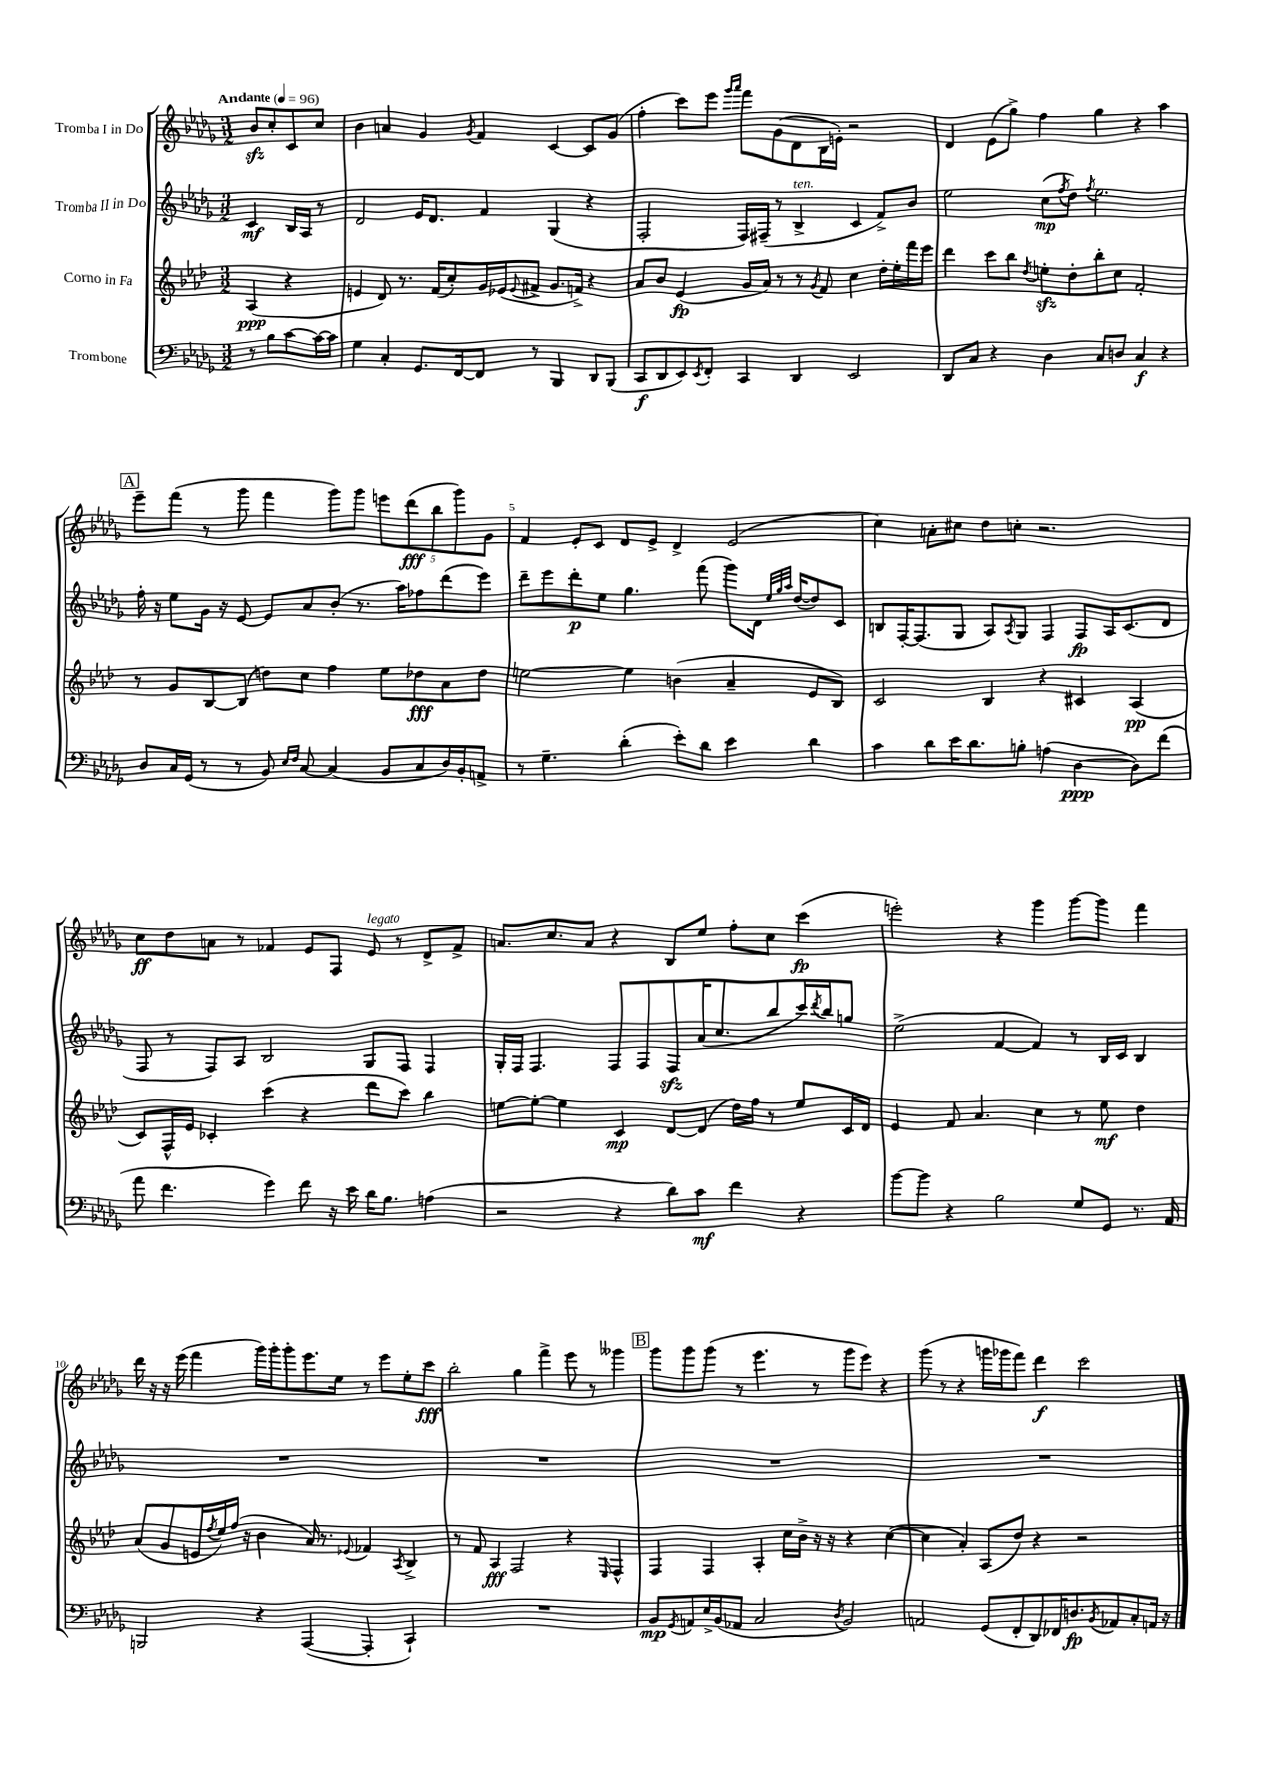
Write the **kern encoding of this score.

**kern	**kern	**kern	**kern
*staff4	*staff3	*staff2	*staff1
*clefF4	*clefG2	*clefG2	*clefG2
*k[b-e-a-d-g-]	*k[b-e-a-d-]	*k[b-e-a-d-g-]	*k[b-e-a-d-g-]
*M3/2	*M3/2	*M3/2	*M3/2
*MM96	*MM96	*MM96	*MM96
8r	(4A-	4c	8b-
8B-	.	.	8cc'
[8c	4r	16B-	8c
.	.	16A-	.
16c_	.	8r	8cc
16c]	.	.	.
=	=	=	=
4G-	4e	2d-	4b-
4C'	8d-)	.	4a
.	8.r	.	.
8.GG-	.	16e-	4g-
.	(16f	8.d-	.
.	8cc')	.	.
[16FF	.	.	.
.	.	.	8qg-
8FF]	16g	4f	4f
.	(16e-	.	.
.	8qqe-	.	.
8r	8f#^	.	.
4BBB-	8.g	(4G-	[4c
.	16f^)	.	.
8DD-	4r	4r	8c]
(8BBB-	.	.	(8g-
=	=	=	=
8CC	8a-	2F'	4ff'
8DD-	8b-	.	.
8EE-)	(4e-	.	8ccc)
8qEE-	.	.	.
8FF'	.	.	8eee-
.	.	.	16qqggg-
.	.	.	16qqaaa-
4CC	16g	16F)	8fff
.	16a-)	(16F#~	.
.	8r	8r	(8g-
4DD-	8r	4B-^	8d-
.	8qg	.	.
.	8f	.	16B-
.	.	.	16e')
2EE-	4cc	4c	2r
.	16dd-'	8f^)	.
.	16ee-'	.	.
.	16fff	8b-	.
.	16eee-	.	.
=	=	=	=
8DD-	4ddd-	2ee-	4d-
8C	.	.	.
4r	8ccc	.	(8e-
.	8bb-	.	8gg-^)
.	8qdd-	.	.
4D-	8ee'	(8cc	4ff
.	.	8qff	.
.	8dd-'	8dd-)	.
.	.	8qff	.
8C	8bb-'	2.ee-	4gg-
8D	8cc	.	.
4C	2f'	.	4r
4r	.	.	4aa-
=	=	=	=
8D-	8r	16ff'	8eee-~
.	.	16r	.
16C	8g	8ee-	(8fff
(16GG-	.	.	.
8r	[8B-	16g-	8r
.	.	16r	.
8r	(8B-]	[8e-	8ggg-
8BB-)	8dd)	8e-]	4fff
16qqE-	.	.	.
16qqF	.	.	.
[8C	8cc	8a-	.
(4C]	4ff	(8b-'	8ggg-)
.	.	8.r	8ggg-
8BB-	8ee-	.	10eee
.	.	16aa-)	.
.	.	.	(10ddd-
8C	8dd-	8ff-	.
.	.	.	10bb-
16D-)	8a-	(8ddd-	.
.	.	.	10ggg-)
16BB-'	.	.	.
8AA^	8dd-	8eee-)	.
.	.	.	10g-
=	=	=	=
8r	[2ee	8ddd-~	4f
4.G-~	.	8eee-	.
.	.	8ddd-'	8e-'
.	.	8ee-	8c
(4d-'	4ee]	4.gg-	8d-
.	.	.	8e-^
8e-')	(4b	.	4d-^
8d-	.	(8fff	.
4e-	4a-~	8ggg-)	(2e-
.	.	16d-	.
.	.	32qqee-	.
.	.	32qqgg-	.
.	.	32qqaa-	.
.	.	([16dd-	.
4d-	8e-	8dd-])	.
.	8B-)	8c	.
=	=	=	=
4c	2c	8B	4cc)
.	.	[16F'	.
.	.	(8.F]	.
8d-	.	.	8a'
16e-	.	8G-	8cc#
8.d-	.	.	.
.	4B-	8A-)	8dd-
.	.	8qA-	.
8B'	.	8G-	8cc'
(4A	4r	4F	2.r
[4D-	4c#	8F	.
.	.	16A-	.
.	.	(8.c	.
8D-])	(4A-	.	.
(8f	.	8d-	.
=	=	=	=
8a-	8c)	8F	8cc
4.f	16F^^	8r	8dd-
.	16e-	.	.
.	4c-'	8F)	8a
.	.	8A-	8r
4g-)	(4ccc	2B-	4f-
8f	4r	.	8e-
16r	.	.	8F
16e-	.	.	.
16d-	8ddd-	8G-	8e-
8.B-	.	.	.
.	8ccc)	8F	8r
(4A	4bb-	4F	8d-^
.	.	.	8f-^
=	=	=	=
2r	[8ee	16G-'	8.a
.	.	16F	.
.	8ee'_	4.F	.
.	.	.	8.cc
.	4ee]	.	.
.	.	.	8a
4r	4c	8F	4r
.	.	8F	.
8d-)	[8d-	8F	8B-
8c	(8d-]	(16a-	8ee-
.	.	8.cc	.
4f	16dd-)	.	8ff'
.	16ff	.	.
.	8r	8bb-	8cc
4r	8ee	16ccc)	(4ccc
.	.	8qddd-	.
.	.	16bb-	.
.	16c	8gg	.
.	16d-	.	.
=	=	=	=
[8b-	4e-	(2ee-^	2eee')
8b-]	.	.	.
4r	8f	.	.
.	4.a-	.	.
2B-	.	[4f	4r
.	4cc	4f])	4ggg-
8G-	8r	8r	[8ggg-
8GG-	8ee-	16B-	8ggg-]
.	.	16c	.
8.r	4dd-	4B-	4fff
16AA-	.	.	.
=	=	=	=
2BBB	(8a-	1.r	16ddd-
.	.	.	16r
.	8g	.	16r
.	.	.	(16eee-
.	16e	.	4fff
.	8qff	.	.
.	16ee-)	.	.
.	(16ff	.	.
.	16r	.	.
4r	4b-	.	16ggg-)
.	.	.	16ggg-'
.	.	.	8ggg-'
([4AAA-	16a-)	.	8.eee-
.	8.r	.	.
.	.	.	16ee-
.	8qqe-	.	.
4AAA-']	4f-	.	8r
.	.	.	8eee-
.	8qA-	.	.
4CC`)	4B-^	.	8ee-'
.	.	.	8ccc
=	=	=	=
1.r	8r	1.r	2bb-'
.	8f	.	.
.	4A-	.	.
.	2F	.	4gg-
.	.	.	4fff^
.	4r	.	8eee-
.	.	.	8r
.	16qqE-	.	.
.	4F^^	.	4ggg--
=	=	=	=
8BB-	4F	1.r	8ggg-
8qGG-	.	.	.
8AA	.	.	8ggg-
16E-^	4F	.	(8ggg-
(16BB-	.	.	.
8AA-	.	.	8r
2C	4A-'	.	4.eee-
.	16cc	.	.
.	16b-^	.	.
.	16r	.	8r
.	16r	.	.
8qD-	.	.	.
2BB-)	4r	.	8ggg-
.	.	.	8eee-)
.	([4cc	.	4r
=	=	=	=
2AA	4cc]	1.r	(8ggg-
.	.	.	8r
.	4a-')	.	4r
(8GG-	(8A-	.	16ggg
.	.	.	16ggg-
8FF'	8dd-)	.	8fff)
8DD-)	4r	.	4ddd-
16FF-	.	.	.
8.D	.	.	.
.	2r	.	2ccc
8qBB-	.	.	.
8AA-	.	.	.
8C'	.	.	.
16AA	.	.	.
16r	.	.	.
==	==	==	==
*-	*-	*-	*-
